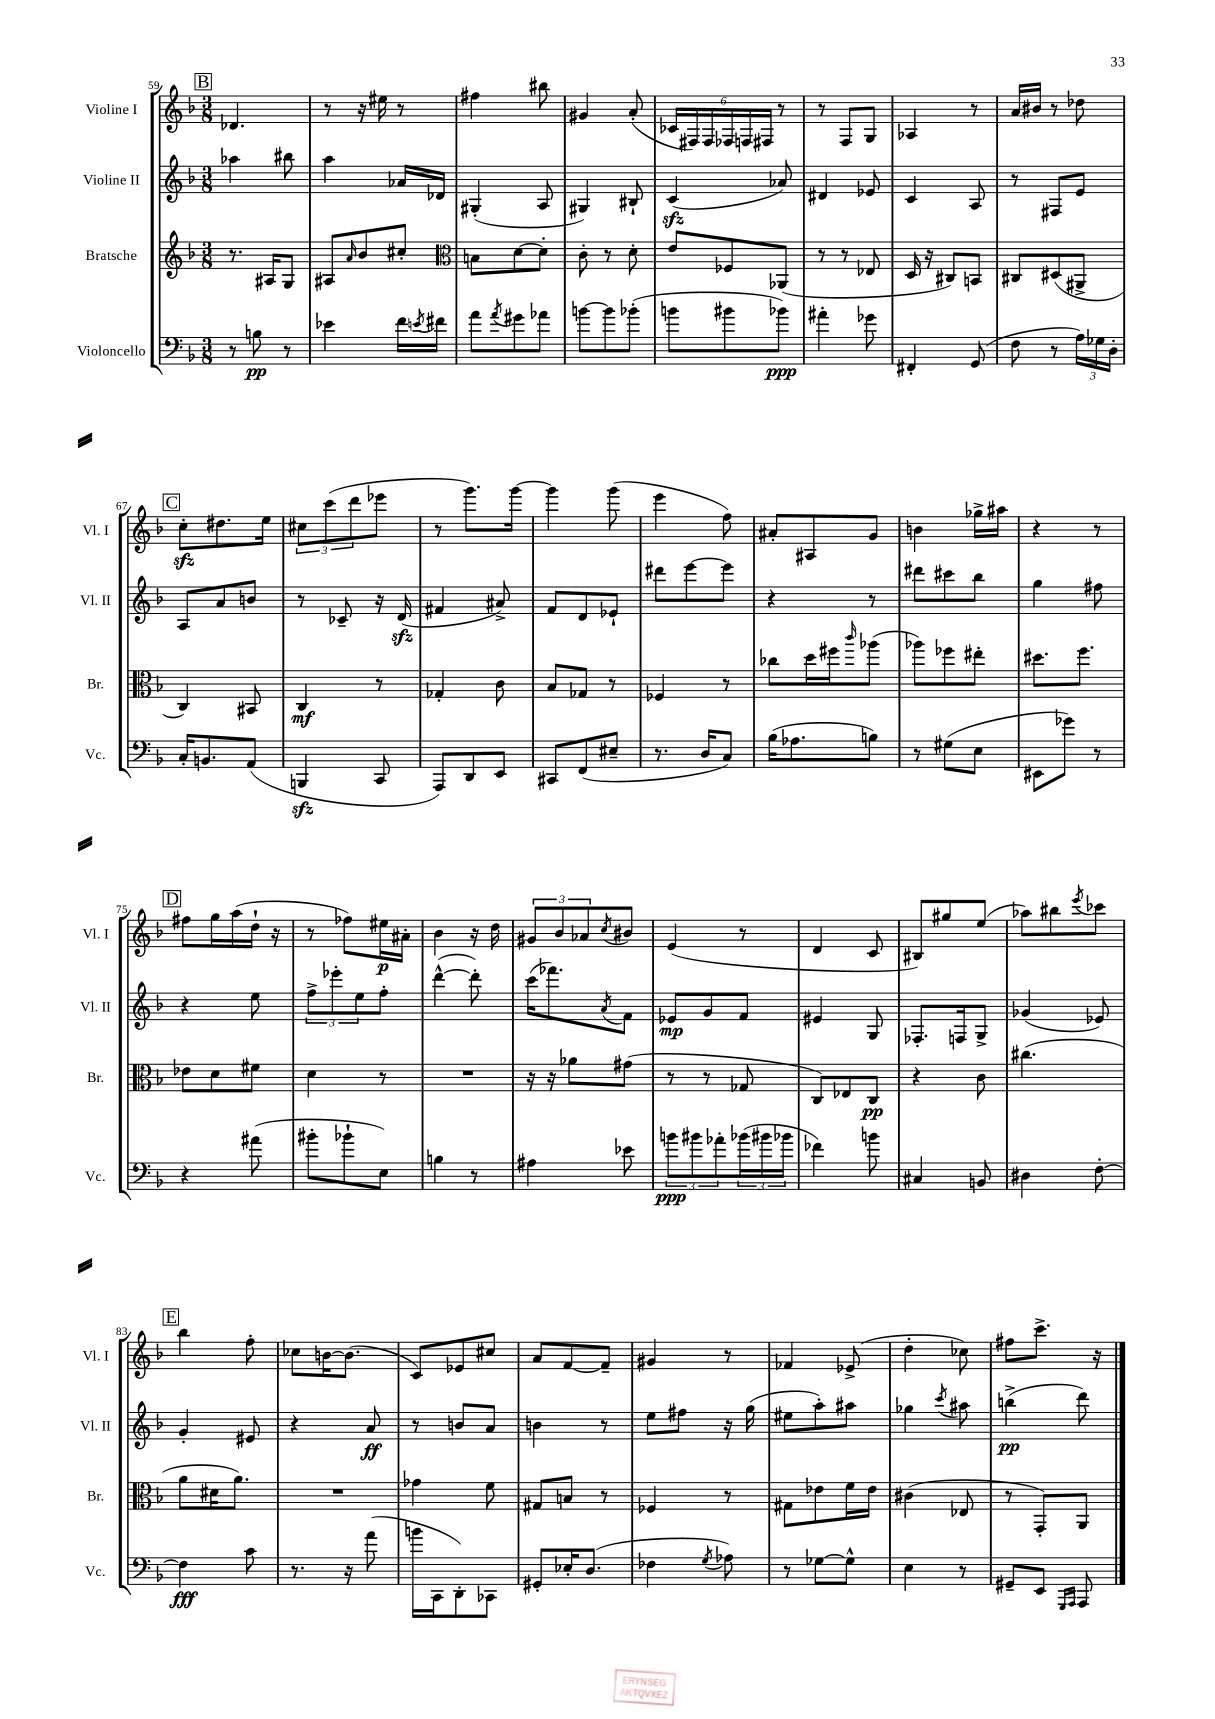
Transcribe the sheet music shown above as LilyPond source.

<<
\new StaffGroup <<
\new Staff = "s0" \with { instrumentName = "Violine I" shortInstrumentName = "Vl. I" } {
    \clef treble \key f \major \numericTimeSignature \time 3/8
    \mark \markup { \box "B" } des'4. |
    r8 r16 eis''16 r8 |
    fis''4 bis''8 |
    gis'4 a'8-.( |
    \tuplet 6/4 { ces'16 fis16) fis16 fes16 f16 fis16 } r8 |
    r8 f8 g8 |
    aes4 r8 |
    a'16 bis'16 r8 des''8 |
    \mark \markup { \box "C" } c''8-.\sfz dis''8. e''16 |
    \tuplet 3/2 { cis''8 c'''8( d'''8 } ees'''8 |
    r8 g'''8.) g'''16~ |
    g'''4 g'''8( |
    e'''4 f''8) |
    ais'8-. ais8 g'8 |
    b'4 ges''16-> ais''16 |
    r4 r8 |
    \mark \markup { \box "D" } fis''8 g''16 a''16( d''16-! r16 |
    r8 fes''8) eis''16\p ais'16-. |
    bes'4 r16 d''16 |
    \tuplet 3/2 { gis'8 bes'8 aes'8 } \acciaccatura { c''8 } bis'8 |
    e'4( r8 |
    d'4 c'8 |
    bis8) gis''8 e''8( |
    aes''8) bis''8 \acciaccatura { e'''8 } ces'''8 |
    \mark \markup { \box "E" } bes''4 f''8-. |
    ces''8 b'16~ b'8.( |
    c'8) ees'8 cis''8 |
    a'8 f'8~ f'8-- |
    gis'4 r8 |
    fes'4 ees'8->( |
    d''4-. ces''8) |
    fis''8 c'''8.-> r16 \bar "|." |
}
\new Staff = "s1" \with { instrumentName = "Violine II" shortInstrumentName = "Vl. II" } {
    \clef treble \key f \major \numericTimeSignature \time 3/8
    \mark \markup { \box "B" } aes''4 bis''8 |
    a''4 aes'16 des'16 |
    gis4-.( a8 |
    gis4) bis8-! |
    c'4\sfz( aes'8) |
    dis'4 ees'8 |
    c'4 a8 |
    r8 fis8 e'8 |
    \mark \markup { \box "C" } a8 a'8 b'8 |
    r8 ces'8-- r16 d'16\sfz( |
    fis'4 ais'8->) |
    f'8 d'8 ees'8-! |
    dis'''8 e'''8~ e'''8 |
    r4 r8 |
    dis'''8 cis'''8 bes''8 |
    g''4 fis''8 |
    \mark \markup { \box "D" } r4 e''8 |
    \tuplet 3/2 { f''8-> ees'''8-. e''8 } f''8-. |
    d'''4~-^( d'''8-.) |
    c'''16( fes'''8.) \acciaccatura { a'8 } f'8 |
    ees'8\mp g'8 f'8 |
    eis'4 g8 |
    fes8.-. f16 g8-> |
    ges'4( ees'8) |
    \mark \markup { \box "E" } g'4-. eis'8 |
    r4 a'8\ff |
    r8 b'8 a'8 |
    b'4 r8 |
    e''8 fis''8 r16 g''16( |
    eis''8 a''8-.) ais''8 |
    ges''4 \acciaccatura { c'''8 } ais''8 |
    b''4->\pp( d'''8) \bar "|." |
}
\new Staff = "s2" \with { instrumentName = "Bratsche" shortInstrumentName = "Br." } {
    \clef treble \key f \major \numericTimeSignature \time 3/8
    \mark \markup { \box "B" } r8. ais16 g8 |
    ais8 \grace { a'16 } bes'8 cis''8-. |
    \clef alto b8 d'8~ d'8-. |
    c'8-. r8 d'8-. |
    e'8 fes8 aes,8( |
    r8 r8 ees8 |
    d16 r16 cis8) b,8 |
    cis8 dis8( ais,8-> |
    \mark \markup { \box "C" } c4) bis,8 |
    c4\mf r8 |
    ges4-. c'8 |
    bes8 ges8 r8 |
    fes4 r8 |
    ces''8 d''16 fis''16 \grace { c'''16 } aes''8( |
    aes''8) fes''8 eis''8-. |
    dis''8. f''8. |
    \mark \markup { \box "D" } ees'8 d'8 fis'8 |
    d'4 r8 |
    R4. |
    r16 r16 aes'8 gis'8( |
    r8 r8 ges8 |
    c8) ees8 c8\pp |
    r4 c'8 |
    cis''4.( |
    \mark \markup { \box "E" } a'8 dis'16 a'8.) |
    R4. |
    ges'4 f'8 |
    gis8 b8 r8 |
    fes4 r8 |
    gis8 ees'8 f'16 ees'16 |
    cis'4( ees8 |
    r8 g,8-.) a,8 \bar "|." |
}
\new Staff = "s3" \with { instrumentName = "Violoncello" shortInstrumentName = "Vc." } {
    \clef bass \key f \major \numericTimeSignature \time 3/8
    \mark \markup { \box "B" } r8 b8\pp r8 |
    ees'4 f'16 \acciaccatura { e'8 } fis'16 |
    a'8 \acciaccatura { a'8 } gis'8 aes'8 |
    b'8~ b'8 bes'8-.( |
    b'8 bis'8 bes'8\ppp) |
    ais'4-. ges'8 |
    fis,4-. g,8( |
    f8 r8 \tuplet 3/2 { a16) ges16 d16-. } |
    \mark \markup { \box "C" } c16-. b,8. a,8( |
    b,,4\sfz c,8 |
    a,,8) d,8 e,8 |
    cis,8 f,8( eis8-- |
    r8. d16 c8) |
    bes16( aes8. b8) |
    r8 gis8( e8 |
    eis,8 ges'8) r8 |
    \mark \markup { \box "D" } r4 ais'8( |
    bis'8-. bes'8-! e8) |
    b4 r8 |
    ais4 ees'8 |
    \tuplet 3/2 { b'8\ppp bis'8 aes'8-. } \tuplet 3/2 { bes'16( bis'16 bes'16 } |
    fes'4) b'8 |
    cis4 b,8 |
    dis4 f8~-. |
    \mark \markup { \box "E" } f4\fff c'8 |
    r8. r16 a'8( |
    b'16 c,16 d,8-.) ces,8 |
    gis,8-. ees16-. d8.( |
    fes4 \acciaccatura { g8 } aes8) |
    r8 ges8~ ges8-^ |
    e4 r8 |
    gis,8-- e,8 \grace { g,,16 a,,16 } a,,8 \bar "|." |
}
>>
>>
\layout { \context { \Score currentBarNumber = #59 } }
